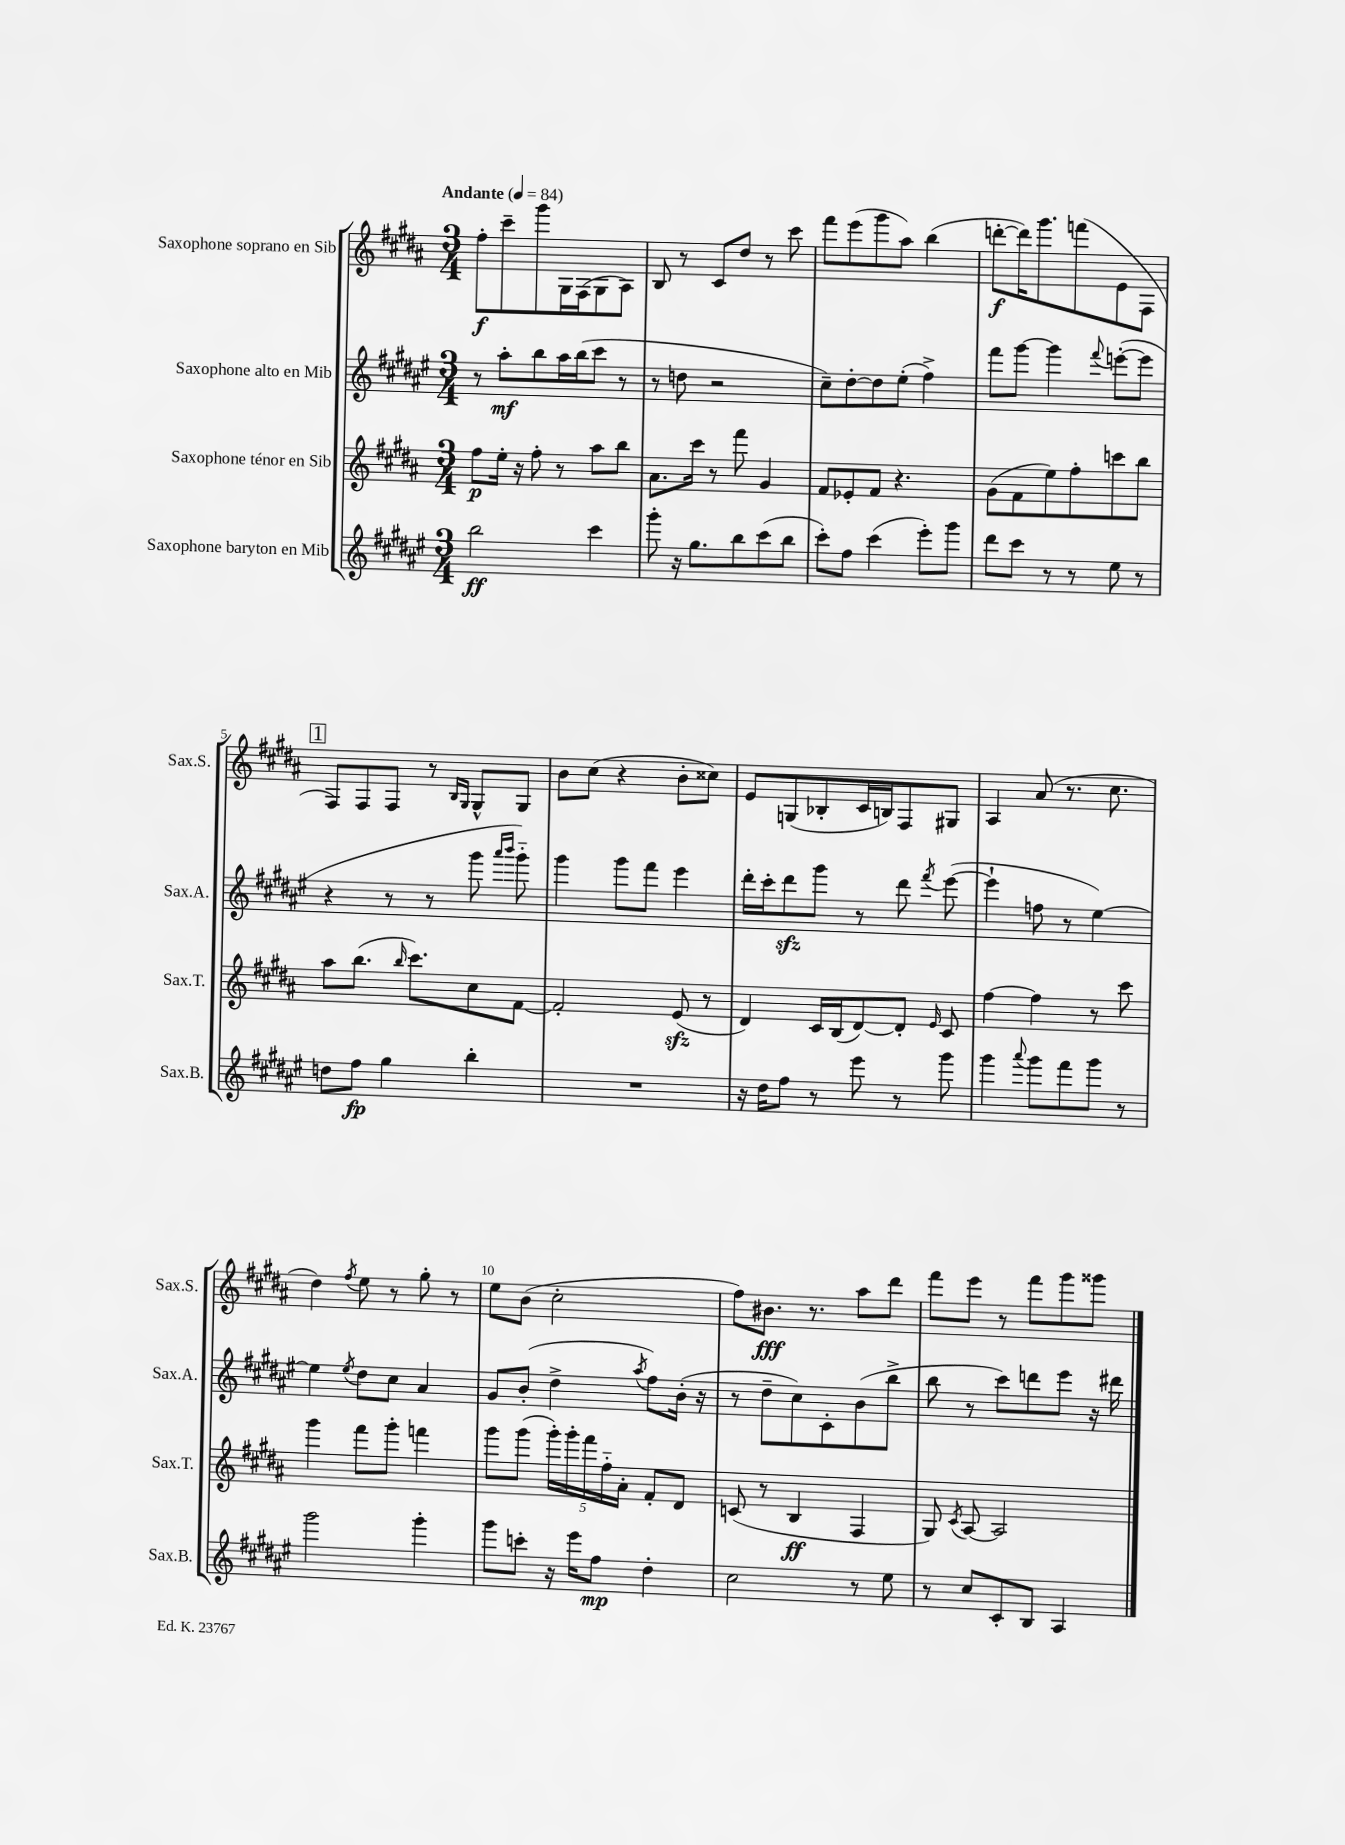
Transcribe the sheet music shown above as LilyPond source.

<<
\new StaffGroup <<
\new Staff = "s0" \with { instrumentName = "Saxophone soprano en Sib" shortInstrumentName = "Sax.S." } {
    \clef treble \key b \major \numericTimeSignature \time 3/4 \tempo "Andante" 4 = 84
    \autoBeamOff fis''8[-.\f cis'''8-- gis'''8 gis16 fis16( gis8 ais8]) |
    b8 r8 cis'8[ dis''8] r8 cis'''8 |
    fis'''8[ e'''8( gis'''8 ais''8]) b''4( |
    d'''8[~-.\f d'''16) gis'''8. f'''8( e'8 fis8] |
    \mark \markup { \box "1" } fis8[) fis8 fis8] r8 \grace { b16[ gis16] } gis8[-^ gis8] |
    b'8[ cis''8]( r4 b'8[-. cisis''8]) |
    e'8[ g8( bes8-. cis'16 b16) fis8 gis8] |
    ais4 ais'8( r8. cis''8. |
    dis''4) \acciaccatura { fis''8 } e''8 r8 gis''8-. r8 |
    e''8[ b'8]( cis''2-. |
    fis''8[) bis'8.]\fff r8. ais''8[ dis'''8] |
    fis'''8[ e'''8] r8 fis'''8[ gis'''8 gisis'''8] \bar "|." |
}
\new Staff = "s1" \with { instrumentName = "Saxophone alto en Mib" shortInstrumentName = "Sax.A." } {
    \clef treble \key fis \major \numericTimeSignature \time 3/4
    \autoBeamOff r8 ais''8[-.\mf b''8 ais''16 b''16( cis'''8] r8 |
    r8 d''8 r2 |
    cis''8[--) dis''8~-. dis''8 eis''8]-.( fis''4->) |
    fis'''8[ gis'''8]~ gis'''4 \appoggiatura { fis'''8 } e'''8[~-.( e'''8] |
    \mark \markup { \box "1" } r4 r8 r8 gis'''8 \grace { ais'''16[ b'''16] } gis'''8-_) |
    gis'''4 gis'''8[ fis'''8] eis'''4 |
    dis'''16[-. cis'''16-. dis'''8\sfz gis'''8] r8 dis'''8 \acciaccatura { fis'''8 } eis'''8~( |
    eis'''4-! f''8 r8 eis''4~) |
    eis''4 \acciaccatura { eis''8 } dis''8[ cis''8] ais'4 |
    gis'8[ b'8]-.( dis''4-> \acciaccatura { ais''8 } fis''8[) b'16]-.( r16 |
    r8 dis''8[-- cis''8) cis'8-. b'8( b''8]-> |
    b''8 r8 cis'''8[) d'''8 eis'''8] r16 dis'''16 \bar "|." |
}
\new Staff = "s2" \with { instrumentName = "Saxophone ténor en Sib" shortInstrumentName = "Sax.T." } {
    \clef treble \key b \major \numericTimeSignature \time 3/4
    \autoBeamOff fis''8[\p e''16]-. r16 fis''8-. r8 ais''8[ b''8] |
    ais'8.[ cis'''16] r8 fis'''8 gis'4 |
    fis'8[ ees'8-. fis'8] r4. |
    gis'8[( fis'8 e''8) fis''8-. c'''8 b''8] |
    \mark \markup { \box "1" } ais''8[ b''8.]( \grace { b''16 } cis'''8.[) cis''8 fis'8]~ |
    fis'2-. e'8\sfz( r8 |
    dis'4) cis'16[ b16( dis'8~) dis'8]-. \grace { e'16 } cis'8 |
    fis''4~ fis''4 r8 cis'''8 |
    gis'''4 fis'''8[ gis'''8]-. f'''4 |
    gis'''8[ gis'''8]( \tuplet 5/4 { gis'''16[-.) gis'''16-. fis'''16 fis''16-_ ais'16]-. } fis'8[-. dis'8] |
    c'8( r8 b4\ff fis4 |
    gis8) \acciaccatura { cis'8 } ais8~ ais2 \bar "|." |
}
\new Staff = "s3" \with { instrumentName = "Saxophone baryton en Mib" shortInstrumentName = "Sax.B." } {
    \clef treble \key fis \major \numericTimeSignature \time 3/4
    \autoBeamOff b''2\ff cis'''4 |
    gis'''8-. r16 gis''8.[ b''8 cis'''8( b''8] |
    cis'''8[-.) fis''8] cis'''4( eis'''8[-.) gis'''8] |
    dis'''8[ cis'''8] r8 r8 eis''8 r8 |
    \mark \markup { \box "1" } d''8[ fis''8]\fp gis''4 b''4-. |
    R2. |
    r16 dis''16[ fis''8] r8 eis'''8 r8 gis'''8 |
    gis'''4 \appoggiatura { ais'''8 } gis'''8[ fis'''8 gis'''8] r8 |
    gis'''2 gis'''4-. |
    gis'''8[ c'''8]-. r16 eis'''16[ fis''8]\mp dis''4-. |
    cis''2 r8 eis''8 |
    r8 cis''8[ cis'8-. b8] ais4 \bar "|." |
}
>>
>>
\layout { \context { \Score \override BarNumber.break-visibility = ##(#f #t #t) barNumberVisibility = #(every-nth-bar-number-visible 5) } }
